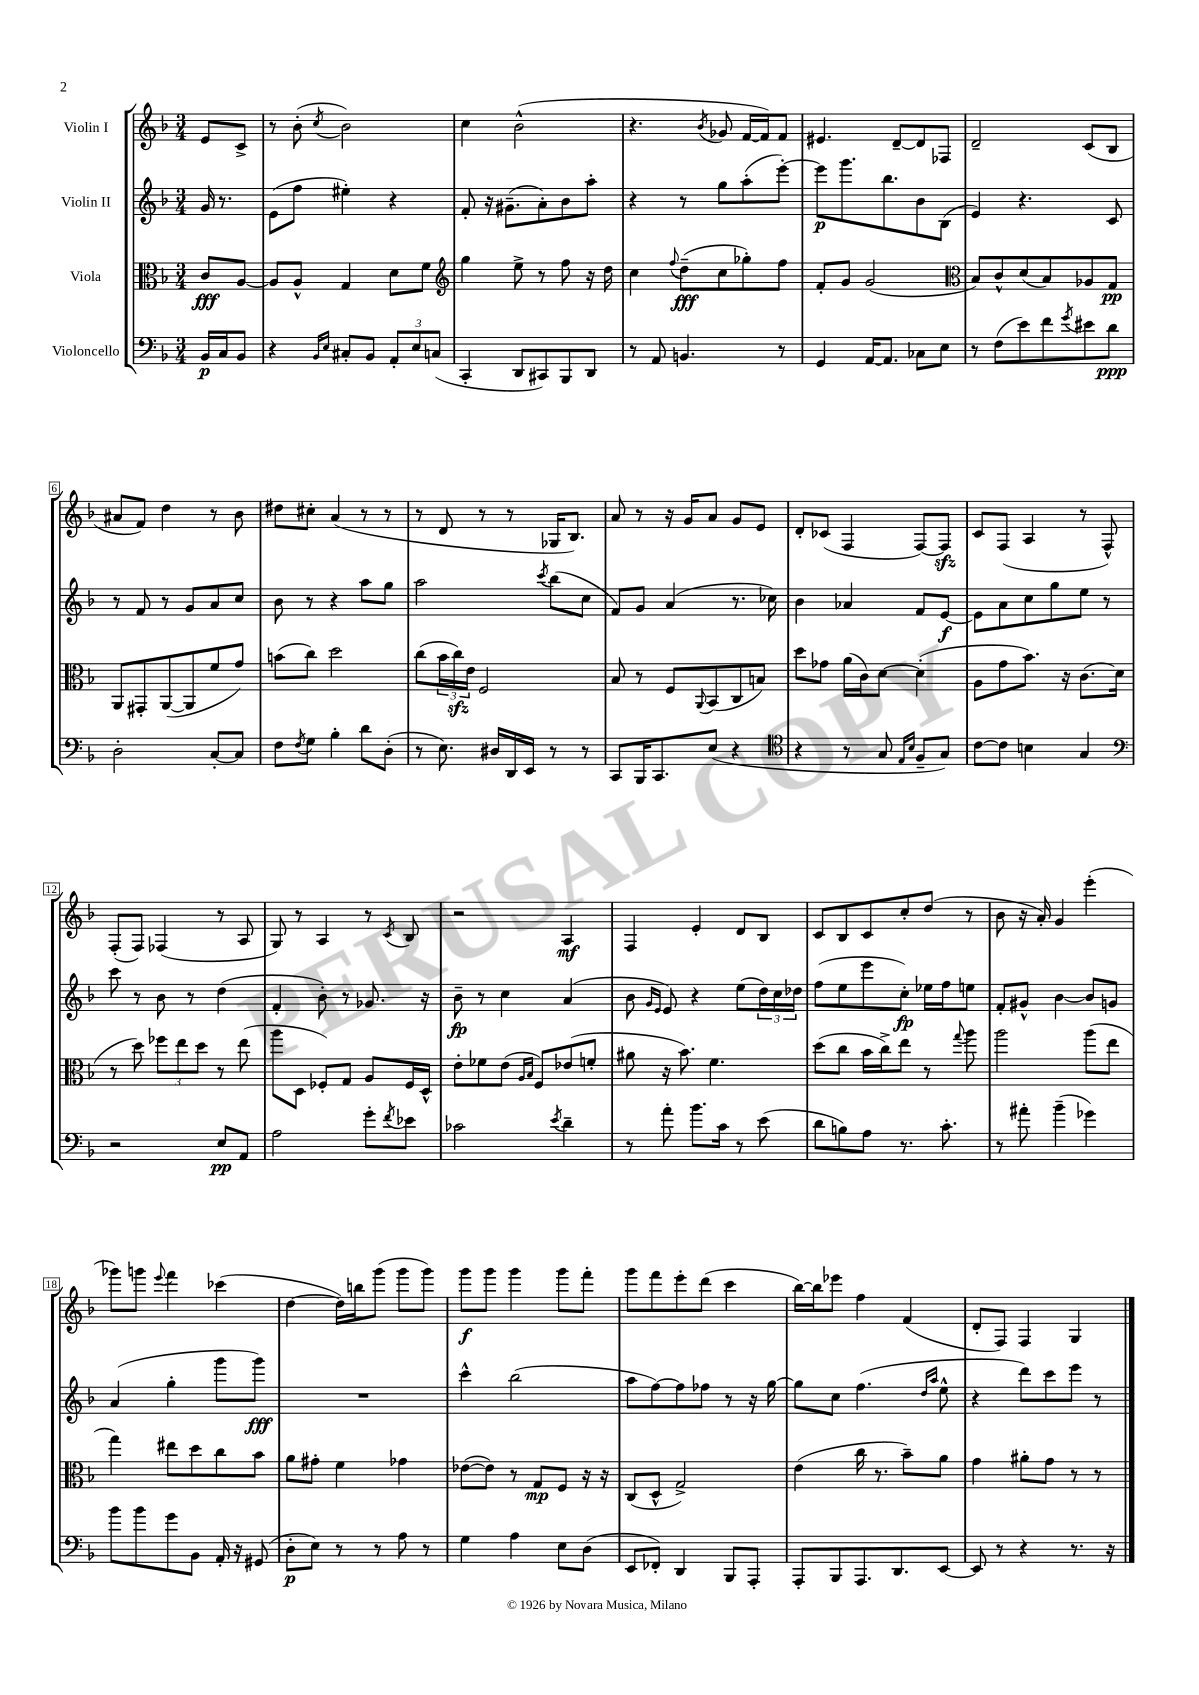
<<
\new StaffGroup <<
\new Staff = "s0" \with { instrumentName = "Violin I" } {
    \clef treble \key f \major \numericTimeSignature \time 3/4 \partial 4
    e'8 c'8-> |
    r8 bes'8-.( \acciaccatura { c''8 } bes'2) |
    c''4 bes'2-^( |
    r4. \acciaccatura { bes'8 } ges'8 f'16~ f'16) f'8 |
    eis'4. d'8~-- d'8 fes8 |
    d'2-- c'8( bes8 |
    ais'8 f'8) d''4 r8 bes'8 |
    dis''8 cis''8-. a'4( r8 r8 |
    r8 d'8 r8 r8 ges16 bes8.) |
    a'8 r8 r16 g'16 a'8 g'8 e'8 |
    d'8-. ces'8( f4 f8~) f8\sfz |
    c'8 f8( a4 r8 f8-^) |
    f8-.( f8) fes4( r8 a8 |
    g8) r8 a4 r8 \acciaccatura { c'8 } bes8 |
    r2 a4\mf |
    f4 e'4-. d'8 bes8 |
    c'8 bes8 c'8 c''8-. d''8( r8 |
    bes'8 r16 a'16-.) g'4 e'''4-.( |
    ges'''8) g'''8 \appoggiatura { e'''8 } f'''4 ces'''4( |
    d''4~ d''16) b''16 g'''8( g'''8 g'''8) |
    g'''8\f g'''8 g'''4 g'''8 f'''8-. |
    g'''8 f'''8 e'''8-. d'''8( c'''4 |
    bes''16~) bes''16 ees'''8 f''4 f'4( |
    d'8-. f8) f4 g4 \bar "|." |
}
\new Staff = "s1" \with { instrumentName = "Violin II" } {
    \clef treble \key f \major \numericTimeSignature \time 3/4 \partial 4
    g'16 r8. |
    e'8( f''8 eis''4-.) r4 |
    f'8-. r16 gis'8.--( a'8-.) bes'8 a''8-. |
    r4 r8 g''8 a''8-.( e'''8~-.) |
    e'''8\p g'''8. bes''8. bes'8 bes8( |
    e'4) r4. c'8 |
    r8 f'8 r8 g'8 a'8 c''8 |
    bes'8 r8 r4 a''8 g''8 |
    a''2 \acciaccatura { c'''8 } bes''8( c''8 |
    f'8) g'8 a'4( r8. ces''16) |
    bes'4 aes'4 f'8 e'8~\f |
    e'8 a'8 c''8 g''8 e''8 r8 |
    c'''8 r8 bes'8 r8 d''4( |
    f'4-. bes'8-.) r8 ges'8. r16 |
    bes'8--\fp r8 c''4 a'4( |
    bes'8 \grace { g'16 e'16 } e'8) r4 e''8( \tuplet 3/2 { d''16) c''16 des''16 } |
    f''8( e''8 e'''8 c''8-.\fp) ees''16 f''16 e''8 |
    f'8-. gis'8-^ bes'4~ bes'8 g'8 |
    a'4( g''4-. g'''8 g'''8\fff) |
    R2. |
    c'''4-^ bes''2( |
    a''8 f''8~) f''8 fes''8 r8 r16 g''16~ |
    g''8 c''8 f''4.( \grace { d''16 a''16 } e''8-^ |
    r4 d'''8) c'''8 e'''8 r8 \bar "|." |
}
\new Staff = "s2" \with { instrumentName = "Viola" } {
    \clef alto \key f \major \numericTimeSignature \time 3/4 \partial 4
    c'8\fff a8~ |
    a8 a8-^ g4 d'8 f'8 |
    \clef treble g''4 e''8-> r8 f''8 r16 d''16 |
    c''4 \appoggiatura { f''8 } d''8--\fff( c''8 ges''8-.) f''8 |
    f'8-. g'8 g'2( |
    \clef alto bes8) c'8-^ d'8( bes8) aes8 g8\pp |
    a,8 gis,8-. a,8~( a,8 f'8 g'8) |
    b'8( c''8) d''2 |
    c''8( \tuplet 3/2 { bes'16 c''16\sfz) e'16 } f2 |
    bes8 r8 f8 \appoggiatura { a,8 } bes,8( c8 b8) |
    d''8 ges'8 a'16( c'16) d'8~ d'4-.( |
    a8 g'8 bes'8.) r16 c'8.( d'16 |
    r8 d''8) \tuplet 3/2 { fes''8 e''8 d''8 } r8 e''8( |
    a''8 d8 fes8-.) g8 a8 fes16 d16-^ |
    e'8-. fes'8 e'8( \grace { a16 bes16 } f8) ees'8( f'8-. |
    ais'8 r16 bes'8.) f'4. |
    d''8( c''8 bes'16 c''16->) e''8 r8 \appoggiatura { g''8 } a''8 |
    a''2 a''8( e''8 |
    g''4) eis''8 d''8 c''8 bes'8 |
    a'8 gis'8-. f'4 ges'4 |
    ees'8~( ees'8) r8 g8\mp f8 r16 r16 |
    c8( d8-^ g2->) |
    e'4( c''16 r8. bes'8--) a'8 |
    g'4 ais'8-. g'8 r8 r8 \bar "|." |
}
\new Staff = "s3" \with { instrumentName = "Violoncello" } {
    \clef bass \key f \major \numericTimeSignature \time 3/4 \partial 4
    bes,16\p c16 bes,8 |
    r4 \grace { bes,16 e16 } cis8-. bes,8 \tuplet 3/2 { a,8-. e8 c8( } |
    c,4-. d,8 cis,8) bes,,8 d,8 |
    r8 a,8 b,4. r8 |
    g,4 a,16~ a,8. ces8 e8 |
    r8 f8( e'8) f'8 \acciaccatura { g'8 } eis'8 d'8\ppp |
    d2-. c8~-. c8 |
    f8 \acciaccatura { f8 } g8 bes4-. d'8 d8-.( |
    r8 e8.) dis16 d,16 e,16 r8 r8 |
    c,8 bes,,16 c,8. e8( r4 |
    \clef tenor r4 r8 g8 \grace { e16 bes16 } f8-- g8) |
    c'8~ c'8 b4 g4 |
    \clef bass r2 e8\pp a,8 |
    a2 g'8-. \acciaccatura { f'8 } ees'8 |
    ces'2 \acciaccatura { e'8 } d'4-- |
    r8 a'8-. bes'8. c'16 r8 e'8( |
    d'8 b8) a8 r8. c'8.-. |
    r8 ais'8-. bes'4--( ges'4) |
    bes'8 bes'8 g'8 bes,8 a,16-. r16 gis,8( |
    d8-.\p e8) r8 r8 a8 r8 |
    g4 a4 e8 d8( |
    e,8 fes,8-.) d,4 bes,,8 a,,8-. |
    a,,8-. bes,,8 a,,8. d,8. e,8~ |
    e,8 r8 r4 r8. r16 \bar "|." |
}
>>
>>
\layout { \context { \Score \override BarNumber.stencil = #(make-stencil-boxer 0.1 0.3 ly:text-interface::print) } }
